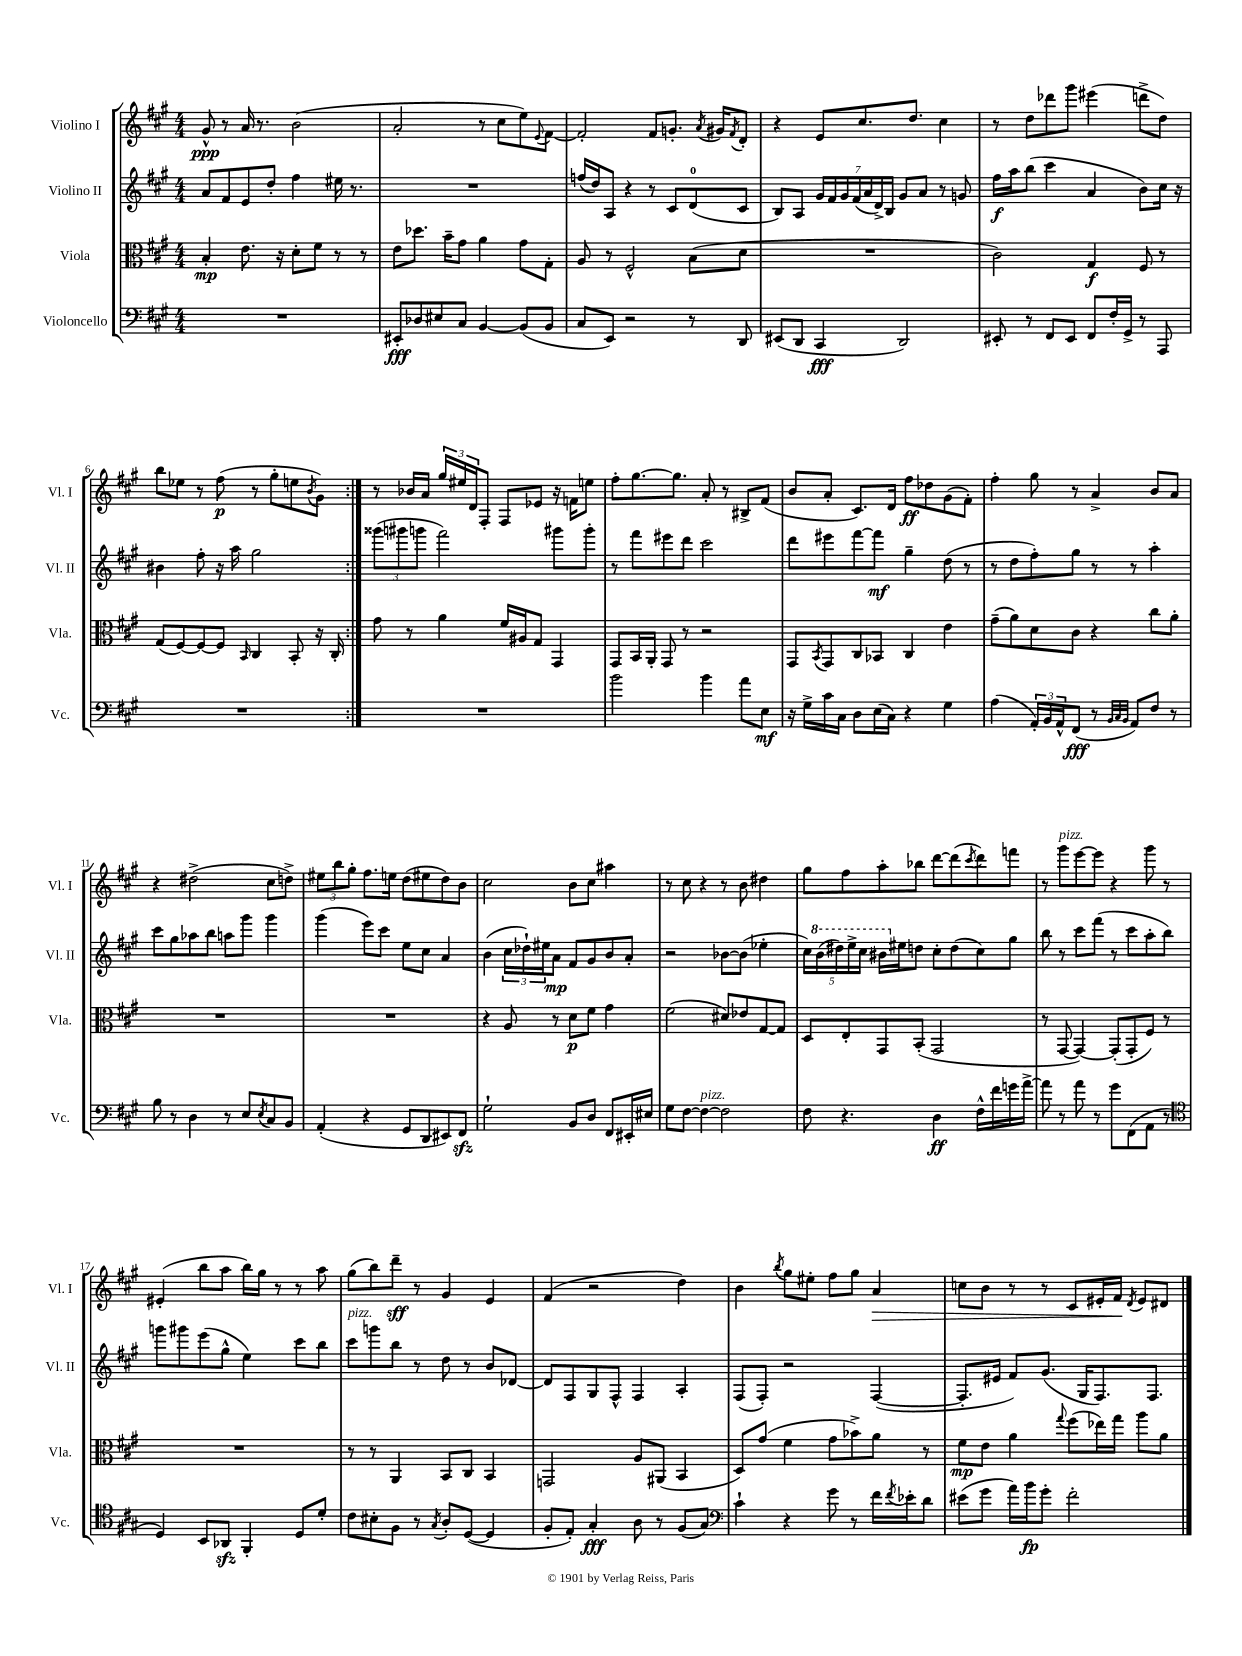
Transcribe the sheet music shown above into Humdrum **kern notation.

**kern	**dynam	**kern	**dynam	**kern	**dynam	**kern	**dynam
*part4	*part4	*part3	*part3	*part2	*part2	*part1	*part1
*staff4	*staff4	*staff3	*staff3	*staff2	*staff2	*staff1	*staff1
*I"Violoncello	*	*I"Viola	*	*I"Violino II	*	*I"Violino I	*
*I'Vc.	*	*I'Vla.	*	*I'Vl. II	*	*I'Vl. I	*
*clefF4	*	*clefC3	*	*clefG2	*	*clefG2	*
*k[f#c#g#]	*	*k[f#c#g#]	*	*k[f#c#g#]	*	*k[f#c#g#]	*
*M4/4	*	*M4/4	*	*M4/4	*	*M4/4	*
=1	=1	=1	=1	=1	=1	=1	=1
1r	.	4B'/	mp	8a/L	.	8g#^^/	ppp
.	.	.	.	8f#/	.	8r	.
.	.	8.e\	.	8e/	.	16a/	.
.	.	.	.	.	.	8.r	.
.	.	.	.	8dd'/J	.	.	.
.	.	16r	.	.	.	.	.
.	.	8d'\L	.	4ff#\	.	(2b\	.
.	.	8f#\J	.	.	.	.	.
.	.	8r	.	16ee#X\	.	.	.
.	.	.	.	8.r	.	.	.
.	.	8r	.	.	.	.	.
=2	=2	=2	=2	=2	=2	=2	=2
8EE#X'/L	fff	8e\L	.	1r	.	2a'/	.
8D-X/	.	8.dd-X\J	.	.	.	.	.
8E#X/	.	.	.	.	.	.	.
.	.	16b~\KL	.	.	.	.	.
8C#/J	.	8g#\J	.	.	.	.	.
[4BB/	.	4a\	.	.	.	8r	.
.	.	.	.	.	.	8cc#\L	.
(8BB/L]	.	8g#\L	.	.	.	8ee\)	.
.	.	.	.	.	.	8qqe/	.
8BB/J	.	8G#'\J	.	.	.	[8f#\J	.
=3	=3	=3	=3	=3	=3	=3	=3
8C#/L	.	8A/	.	(16ffn/LL	.	2f#'/]	.
.	.	.	.	16dd/J)	.	.	.
8EE/J)	.	8r	.	8A/J	.	.	.
2r	.	2F#^^/	.	4r	.	.	.
.	.	.	.	8r	.	8f#/L	.
.	.	.	.	8c#/L	.	8.gn'/J	.
8r	.	(8B\L	.	(8d/	.	.	.
.	.	.	.	.	.	8qa/	.
.	.	.	.	.	.	16g#X/KL	.
.	.	.	.	.	.	8qf#/	.
8DD/	.	8d\J	.	8c#/J	.	8d'/J	.
=4	=4	=4	=4	=4	=4	=4	=4
(8EE#X/L	.	1r	.	8B/L)	.	4r	.
8DD/J	.	.	.	8A/J	.	.	.
4CC#/	fff	.	.	28g#/LL	.	8e/L	.
.	.	.	.	28f#/	.	.	.
.	.	.	.	28g#/	.	.	.
.	.	.	.	(28f#/	.	.	.
.	.	.	.	.	.	8.cc#/	.
.	.	.	.	28a/	.	.	.
.	.	.	.	28d^/)	.	.	.
.	.	.	.	28B/JJ	.	.	.
2DD/)	.	.	.	8g#/L	.	.	.
.	.	.	.	.	.	8.dd/J	.
.	.	.	.	8a/J	.	.	.
.	.	.	.	8r	.	4cc#\	.
.	.	.	.	8gn/	.	.	.
=5	=5	=5	=5	=5	=5	=5	=5
8EE#X'/	.	2c#\)	.	16ff#\LL	f	8r	.
.	.	.	.	16aa\J	.	.	.
8r	.	.	.	(8bb\J	.	8dd\L	.
8FF#/L	.	.	.	4ccc#\	.	8ddd-X\	.
8EE#/J	.	.	.	.	.	8ggg#\J	.
8FF#/L	.	4G#/	f	4a/	.	(4eee#X\	.
16F#'/L	.	.	.	.	.	.	.
16GG#^/JJ	.	.	.	.	.	.	.
8r	.	8F#/	.	8b\L)	.	8dddn^\L	.
8AAA/	.	8r	.	16cc#\Jk	.	8dd\J)	.
.	.	.	.	16r	.	.	.
!!LO:LB:g=z
=6	=6	=6	=6	=6	=6	=6	=6
1r	.	(8G#/L	.	4b#X\	.	8bb\L	.
.	.	[8F#/)	.	.	.	8ee-X\J	.
.	.	8F#/_	.	8ff#'\	.	8r	.
.	.	8F#/J]	.	16r	.	(8ff#\	p
.	.	.	.	16aa\	.	.	.
.	.	16qqBB/	.	.	.	.	.
.	.	4C#/	.	2gg#\	.	8r	.
.	.	.	.	.	.	8gg#'\L	.
.	.	8BB'/	.	.	.	8een\	.
.	.	.	.	.	.	8qb/	.
.	.	16r	.	.	.	8g#\J)	.
.	.	16C#'/	.	.	.	.	.
=7:|!	=7:|!	=7:|!	=7:|!	=7:|!	=7:|!	=7:|!	=7:|!
1r	.	8g#\	.	(12ggg##X\L	.	8r	.
.	.	.	.	12ggg#X\	.	.	.
.	.	8r	.	.	.	16b-X/LL	.
.	.	.	.	12gggn\J	.	.	.
.	.	.	.	.	.	16a/JJ	.
.	.	4a\	.	2fff#\)	.	24gg#/LL	.
.	.	.	.	.	.	24ee#X/	.
.	.	.	.	.	.	24d/J	.
.	.	.	.	.	.	8F#'/J	.
.	.	16f#/LL	.	.	.	8F#/L	.
.	.	16A#X/J	.	.	.	.	.
.	.	8G#/J	.	.	.	8e-X/J	.
.	.	4GG#/	.	8ggg#X\L	.	16r	.
.	.	.	.	.	.	16fn\KL	.
.	.	.	.	8ggg#'\J	.	8een\J	.
=8	=8	=8	=8	=8	=8	=8	=8
2b\	.	8GG#/L	.	8r	.	8ff#'\L	.
.	.	16BB/L	.	8fff#\L	.	[8.gg#\	.
.	.	16AA'/JJ	.	.	.	.	.
.	.	8GG#/	.	8eee#X\	.	.	.
.	.	.	.	.	.	8.gg#\J]	.
.	.	8r	.	8ddd\J	.	.	.
4b\	.	2r	.	2ccc#\	.	8a'/	.
.	.	.	.	.	.	8r	.
8a\L	.	.	.	.	.	8B#X^/L	.
8E\J	mf	.	.	.	.	(8f#/J	.
=9	=9	=9	=9	=9	=9	=9	=9
16r	.	8GG#/L	.	8ddd\L	.	8b/L	.
16G#^\LL	.	.	.	.	.	.	.
.	.	8qBB/	.	.	.	.	.
16c#\	.	8GG#/	.	8eee#X\	.	8a'/J	.
16C#\JJ	.	.	.	.	.	.	.
8D\L	.	8C#/	.	[8fff#\	.	8.c#/L)	.
(16E\L	.	8BB-X/J	.	8fff#\J]	mf	.	.
16C#\JJ)	.	.	.	.	.	16d/Jk	.
4r	.	4C#/	.	4gg#~\	.	8ff#\L	ff
.	.	.	.	.	.	8dd-X\	.
4G#\	.	4e\	.	(8dd\	.	(8g#\	.
.	.	.	.	8r	.	8f#'\J)	.
=10	=10	=10	=10	=10	=10	=10	=10
(4A\	.	(8g#~\L	.	8r	.	4ff#'\	.
.	.	8a\)	.	8dd\L	.	.	.
24AA'/LL)	.	8d\	.	8ff#'\)	.	8gg#\	.
24BB/	.	.	.	.	.	.	.
24AA^^/J	.	.	.	.	.	.	.
(8FF#/J	fff	8c#\J	.	8gg#\J	.	8r	.
8r	.	4r	.	8r	.	4a^/	.
32qqBB/LLL	.	.	.	.	.	.	.
32qqC#/	.	.	.	.	.	.	.
32qqBB/JJJ	.	.	.	.	.	.	.
8AA/L)	.	.	.	8r	.	.	.
8F#/J	.	8cc#\L	.	4aa'\	.	8b/L	.
8r	.	8a'\J	.	.	.	8a/J	.
!!LO:LB:g=z
=11	=11	=11	=11	=11	=11	=11	=11
8B\	.	1r	.	8ccc#\L	.	4r	.
8r	.	.	.	8gg#\	.	.	.
4D\	.	.	.	8aa-X\	.	(2dd#X^\	.
.	.	.	.	8bb\J	.	.	.
8r	.	.	.	8aan\L	.	.	.
8E/L	.	.	.	8ggg#\J	.	.	.
8qE/	.	.	.	.	.	.	.
8C#/	.	.	.	4ggg#\	.	8cc#\L	.
8BB/J	.	.	.	.	.	8ddn^\J)	.
=12	=12	=12	=12	=12	=12	=12	=12
(4AA'/	.	1r	.	(4ggg#\	.	12ee#X\L	.
.	.	.	.	.	.	12bb\	.
.	.	.	.	.	.	12gg#'\J	.
4r	.	.	.	8eee\L)	.	8.ff#\L	.
.	.	.	.	8ccc#\J	.	.	.
.	.	.	.	.	.	16een\Jk	.
8GG#/L	.	.	.	8ee\L	.	(8dd\L	.
8DD/	.	.	.	8cc#\J	.	8ee#X\	.
8EE#X/)	.	.	.	4a/	.	8dd\)	.
8FF#zz/J	.	.	.	.	.	8b\J	.
=13	=13	=13	=13	=13	=13	=13	=13
2G#`\	.	4r	.	(4b\	.	2cc#\	.
.	.	8A/	.	24cc#\LL	.	.	.
.	.	.	.	24dd-X`\)	.	.	.
.	.	.	.	24ee#X\J	.	.	.
.	.	8r	.	8a\J	mp	.	.
8BB/L	.	8d\L	p	8f#/L	.	8b\L	.
8D/J	.	8f#\J	.	8g#/	.	8cc#\J	.
8FF#/L	.	4g#\	.	8b/	.	4aa#X\	.
16EE#X'/L	.	.	.	8a'/J	.	.	.
16E#X/JJ	.	.	.	.	.	.	.
=14	=14	=14	=14	=14	=14	=14	=14
8G#\L	.	(2f#\	.	2r	.	8r	.
[8F#\J	.	.	.	.	.	8cc#\	.
!LO:TX:a:i:t=pizz.	!	!	!	!	!	!	!
4F#\_	.	.	.	.	.	4r	.
2F#\]	.	8d#X/L)	.	[8b-X\L	.	8r	.
.	.	8e-X/	.	(8b-\J]	.	8b\	.
.	.	[8G#/	.	4ee-X'\	.	4dd#X\	.
.	.	8G#/J]	.	.	.	.	.
=15	=15	=15	=15	=15	=15	=15	=15
8F#\	.	8D/L	.	20cc#\LL)	.	8gg#\L	.
*	*	*	*	*8va	*	*	*
.	.	.	.	(20bb\	.	.	.
.	.	.	.	20ddd#X\)	.	.	.
4.r	.	8E'/	.	.	.	8ff#\	.
.	.	.	.	20eee^\	.	.	.
.	.	.	.	20ccc#\JJ	.	.	.
.	.	8GG#/	.	16bb#X\LL	.	8aa'\	.
*	*	*	*	*X8va	*	*	*
.	.	.	.	16ee#X\J	.	.	.
.	.	(8BB'/J	.	8ddn\J	.	8bb-X\J	.
4D\	ff	2GG#/	.	8cc#'\L	.	[8ddd\L	.
.	.	.	.	(8dd\	.	(8ddd\]	.
.	.	.	.	.	.	8qccc#/	.
16F#^^\LL	.	.	.	8cc#\)	.	8ddd\)	.
16f#\	.	.	.	.	.	.	.
16gn\	.	.	.	8gg#\J	.	8fffn\J	.
[16a^\JJ	.	.	.	.	.	.	.
=16	=16	=16	=16	=16	=16	=16	=16
8a\]	.	8r	.	8bb\	.	8r	.
!	!	!	!	!	!	!LO:TX:a:i:t=pizz.	!
8r	.	[8GG#/	.	8r	.	8ggg#\L	.
8a\	.	4GG#/_)	.	8ccc#\L	.	[8eee\	.
8r	.	.	.	(8fff#\J	.	8eee\J]	.
8g#\L	.	(8GG#'/L]	.	8r	.	4r	.
(8FF#\	.	8GG#'/	.	8ccc#\L	.	.	.
8AA\J	.	8F#/J)	.	8aa'\	.	8ggg#\	.
8r	.	8r	.	8bb\J)	.	8r	.
!!LO:LB:g=z
=17	=17	=17	=17	=17	=17	=17	=17
*clefC4	*	*	*	*	*	*	*
4D/)	.	1r	.	8gggn\L	.	(4e#X'/	.
.	.	.	.	8ggg#X\	.	.	.
8BB/L	.	.	.	(8eee\	.	8bb\L	.
8AA-Xzz/J	.	.	.	8gg#^^\J	.	8aa\J	.
4FF#'/	.	.	.	4ee\)	.	16bb\LL)	.
.	.	.	.	.	.	16gg#\JJ	.
.	.	.	.	.	.	8r	.
8D/L	.	.	.	8ccc#\L	.	8r	.
8d'/J	.	.	.	8bb\J	.	8aa\	.
=18	=18	=18	=18	=18	=18	=18	=18
!	!	!	!	!LO:TX:a:i:t=pizz.	!	!	!
8c#\L	.	8r	.	8ccc#\L	.	(8gg#\L	.
8B#X'\	.	8r	.	8gggn\	.	8bb\)	.
8F#\J	.	4AA/	.	8bb\J	.	8ddd~\J	sff
8r	.	.	.	8r	.	8r	.
8qG#/	.	.	.	.	.	.	.
8A'/L	.	8BB/L	.	8dd\	.	4g#/	.
([8D/J	.	8C#/J	.	8r	.	.	.
4D/]	.	4BB/	.	8b/L	.	4e/	.
.	.	.	.	[8d-X/J	.	.	.
=19	=19	=19	=19	=19	=19	=19	=19
8F#'/L	.	2GGn/	.	8d-/L]	.	(4f#/	.
8E'/J)	.	.	.	8F#/	.	.	.
4G#'/	fff	.	.	8G#/	.	2r	.
.	.	.	.	8F#^^/J	.	.	.
8A\	.	8A/L	.	4F#/	.	.	.
8r	.	(8AA#X/J	.	.	.	.	.
(8F#/L	.	4BB/	.	4A'/	.	4dd\)	.
8G#/J)	.	.	.	.	.	.	.
=20	=20	=20	=20	=20	=20	=20	=20
*clefF4	*	*	*	*	*	*	*
4c#`\	.	8D/L)	.	(8F#/L	.	4b\	.
.	.	(8g#/J	.	8F#'/J)	.	.	.
.	.	.	.	.	.	8qbb/	.
4r	.	4f#\	.	2r	.	8gg#\L	.
.	.	.	.	.	.	8ee#X'\J	.
8g#\	.	8g#\L	.	.	.	8ff#\L	.
8r	.	8b-X^\)	.	.	.	8gg#\J	.
!	!	!	!	!	!	!	!LO:HP:b
16f#\LL	.	8a\J	.	([4F#/	.	4a/	>
8qf#/	.	.	.	.	.	.	.
16e-X'\J	.	.	.	.	.	.	.
8d\J	.	8r	.	.	.	.	.
=21	=21	=21	=21	=21	=21	=21	=21
(8e#X\L	.	8f#\L	mp	8.F#'/L]	.	8ccn\L	.
8g#\J	.	8e\J	.	.	.	8b\J	.
.	.	.	.	16e#X/Jk	.	.	.
16a\LL)	.	4a\	.	8f#/L)	.	8r	.
16b\J	fp	.	.	.	.	.	.
8g#'\J	.	.	.	(8.g#/J	.	8r	.
.	.	8qqgg#/	.	.	.	.	.
2f#'\	.	(8ff#\L	.	.	.	8c#/L	.
.	.	.	.	16G#/KL	.	.	.
.	.	16ee-X\L)	.	8.F#/)	.	16e#X'/L	.
.	.	16gg#\JJ	.	.	.	16f#/JJ	.
.	.	.	.	.	.	8qd/	.
.	.	8aa\L	.	.	.	8e#/L	]
.	.	.	.	8.F#/J	.	.	.
.	.	8a\J	.	.	.	8d#X/J	.
==	==	==	==	==	==	==	==
*-	*-	*-	*-	*-	*-	*-	*-
